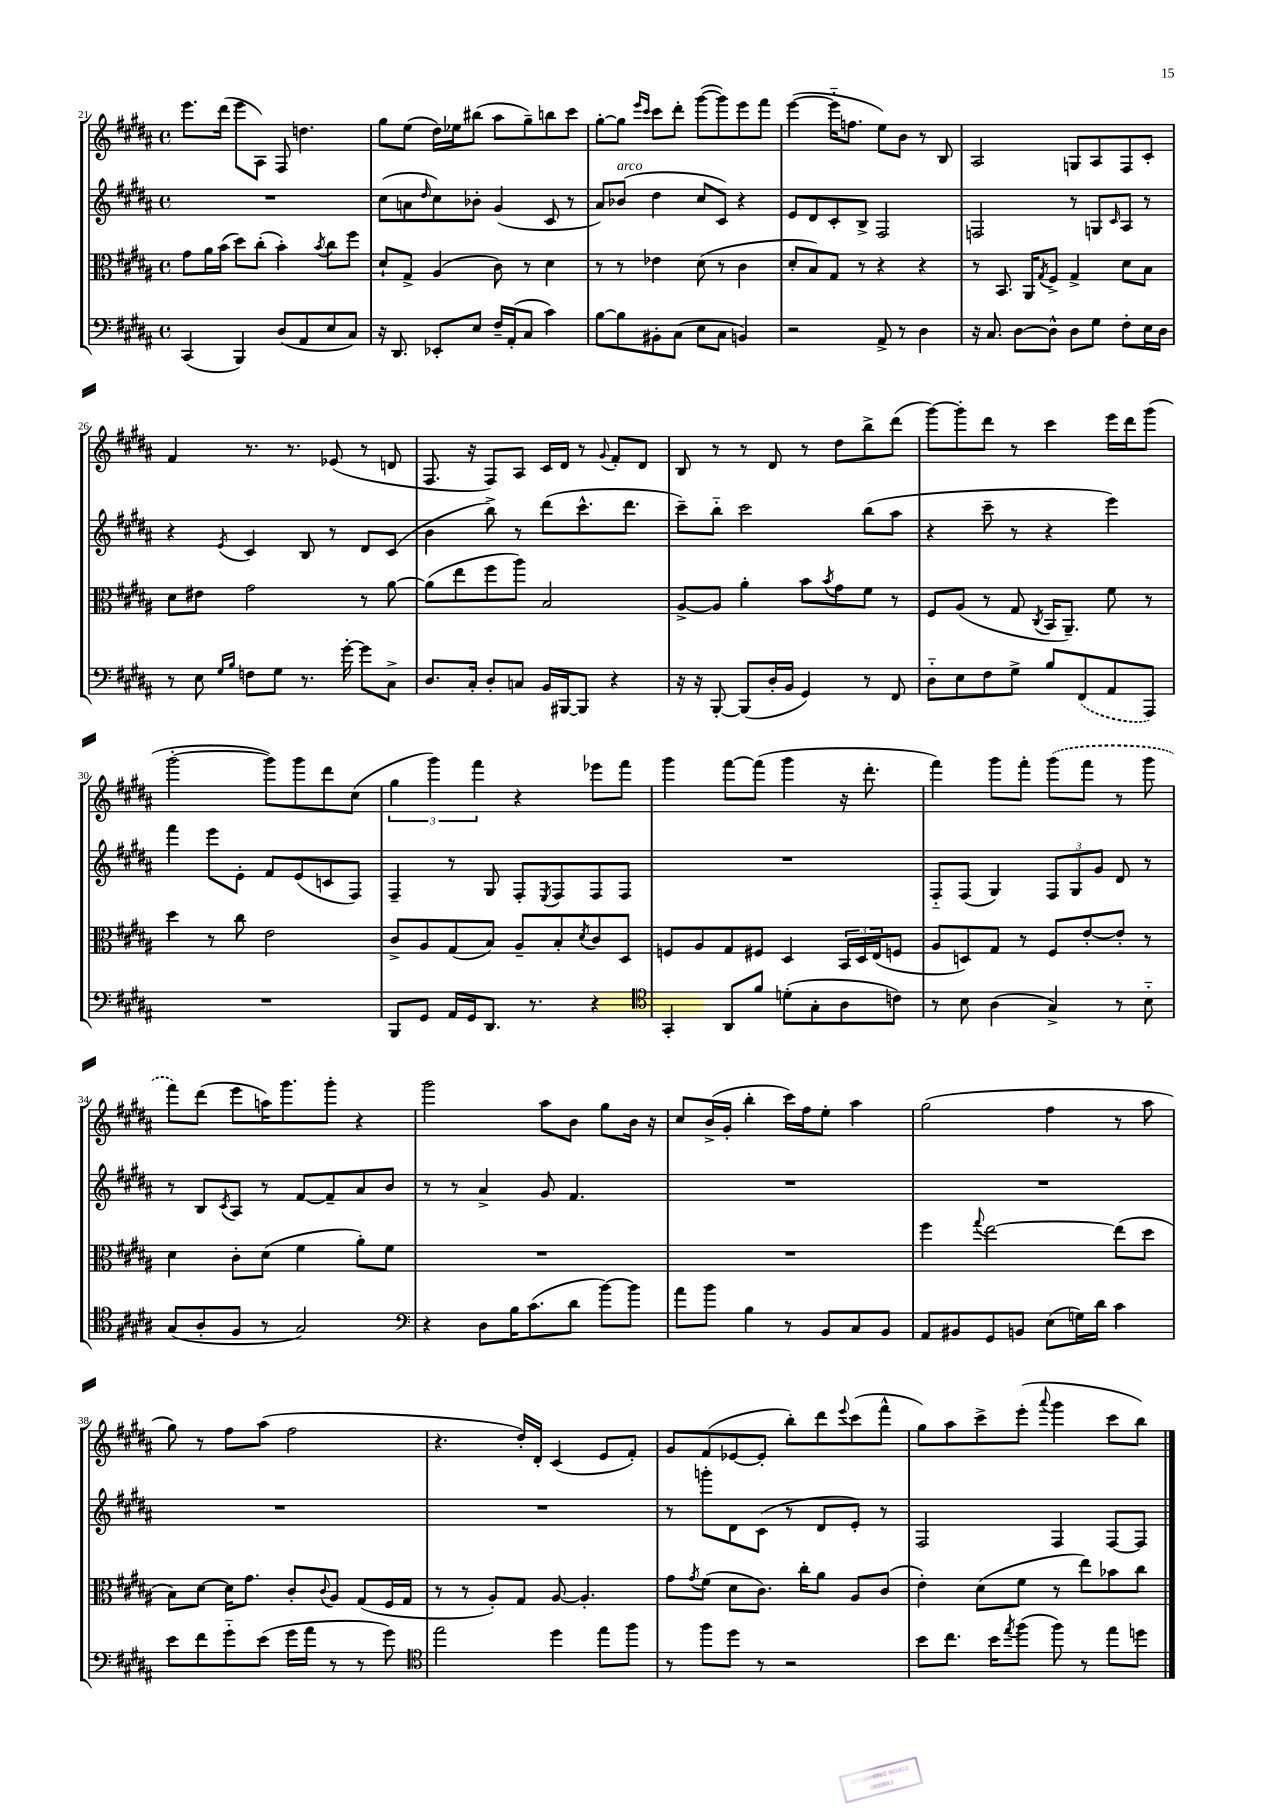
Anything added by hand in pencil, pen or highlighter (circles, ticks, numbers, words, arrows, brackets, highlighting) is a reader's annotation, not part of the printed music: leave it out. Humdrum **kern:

**kern	**kern	**kern	**kern
*part4	*part3	*part2	*part1
*staff4	*staff3	*staff2	*staff1
*clefF4	*clefC3	*clefG2	*clefG2
*k[f#c#g#d#a#]	*k[f#c#g#d#a#]	*k[f#c#g#d#a#]	*k[f#c#g#d#a#]
*M4/4	*M4/4	*M4/4	*M4/4
*met(c)	*met(c)	*met(c)	*met(c)
=21	=21	=21	=21
(4CC#/	8g#\L	1r	8.eee\L
.	16a#\L	.	.
.	(16b\JJ	.	(16ddd#\Jk
4BBB/)	8dd#\L)	.	8eee\L
.	(8cc#'\J	.	8A#\J)
(8D#/L	4b'\)	.	8F#/
8AA#/	.	.	4.ddn\
.	8qb/	.	.
8E/	8cc#\L	.	.
8C#/J)	8ff#\J	.	.
=22	=22	=22	=22
16r	8d#`/L	(8cc#\L	8gg#\L
8.DD#/	.	.	.
.	8G#^/J	8an\	(8ee\J
.	.	16qqdd#/	.
8EE-X'/L	(4A#/	8cc#\)	16dd#\LL)
.	.	.	16ee-X\J
8E/J	.	8b-X'\J	(8bb#X\J
16F#~/LL	8c#\)	(4g#/	8aa#\L
(16AA#'/J	.	.	.
8C#/J	8r	.	8gg#~\)
4c#\)	4d#\	8c#/	8bbn\
.	.	8r	8ccc#\J
=23	=23	=23	=23
[8B\L	8r	8a#/L)	[8gg#'\L
!	!	!LO:TX:a:i:t=arco	!
8B\]	8r	(8b-X/J	8gg#\J]
.	.	.	16qqeee/LL
.	.	.	16qqccc#/JJ
8BB#X'\	4e-X\	4dd#\	8ccc#\L
(8C#\J	.	.	8ddd#'\J
8E\L	(8d#\	8cc#/L	([8ggg#\L
8C#\J	8r	8c#/J)	8ggg#\])
4BBn/)	4c#\	4r	8eee\
.	.	.	8fff#\J
=24	=24	=24	=24
2r	8d#'/L	8e/L	([4eee\
.	8B/)	8d#/	.
.	8G#/J	8c#'/	16eee\KL]
.	.	.	8.ffn\J
.	8r	8B^/J	.
8AA#^/	4r	2F#/	8ee\L)
8r	.	.	8b\J
4D#\	4r	.	8r
.	.	.	8B/
=25	=25	=25	=25
16r	8r	2Fn/	2A#/
8.C#/	.	.	.
.	8.BB/	.	.
[8D#\L	.	.	.
.	16AA#/KL	.	.
.	8qG#/	.	.
8D#^^\J]	8F#^/J	.	.
8D#\L	4G#^/	8r	8Gn/L
8G#\J	.	8Gn/L	8A#/
.	.	16qqc#/	.
8F#'\L	8d#\L	8A#/J	8F#/
16E\L	8B\J	8r	8c#'/J
16D#\JJ	.	.	.
!!LO:LB:g=z
=26	=26	=26	=26
8r	8d#\L	4r	4f#/
8E\	8e#X\J	.	.
16qqG#/LL	.	.	.
16qqB/JJ	.	8qe/	.
8Fn\L	2g#\	4c#/	8.r
8G#\J	.	.	.
.	.	.	8.r
8.r	.	8B/	.
.	.	8r	(8e-X/
[16g#'\	.	.	.
8g#\L]	8r	8d#/L	8r
8C#^\J	[8a#\	(8c#/J	8dn/
=27	=27	=27	=27
8.D#/L	(8a#\L]	4b\	8.F#/
.	8ee\	.	.
16C#'/Jk	.	.	16r
8D#'/L	8ff#\	8bb^\)	8F#/L)
8Cn/J	8aa#\J)	8r	8A#/J
16BB/LL	2B/	(8ddd#\L	16c#/LL
[16BBB#X/J	.	.	16d#/JJ
8BBB#/J]	.	8.ccc#^^\	8r
.	.	.	8qqg#/
4r	.	.	8f#'/L
.	.	8.ddd#\J	.
.	.	.	8d#/J
=28	=28	=28	=28
16r	[8A#^/L	8ccc#~\L)	8B/
16r	.	.	.
[8BBB'/	8A#/J]	8bb\J	8r
(8BBB/L]	4a#'\	2ccc#\	8r
16D#'/L	.	.	8d#/
16BB/JJ	.	.	.
4GG#/)	8b\L	.	8r
.	8qb/	.	.
.	8g#\	.	8dd#\L
8r	8f#\J	(8bb\L	8bb^\
8FF#/	8r	8aa#\J	(8ddd#\J
=29	=29	=29	=29
8D#\L	8F#/L	4r	[8ggg#\L)
8E\	(8A#/J	.	8ggg#'\]
8F#\	8r	8ccc#~\	8ddd#\J
8G#^\J	8G#/	8r	8r
.	8qC#/	.	.
8B/L	16BB/KL	4r	4ccc#\
.	8.AA#~/J)	.	.
(8FF#/	.	.	.
8AA#/	8f#\	4eee\)	16eee\LL
.	.	.	16ddd#\J
8AAA#/J)	8r	.	(8ggg#\J
!!LO:LB:g=z
=30	=30	=30	=30
1r	4dd#\	4fff#\	[2ggg#'\
.	8r	8eee\L	.
.	8cc#\	8e'\J	.
.	2e\	8f#/L	8ggg#\L])
.	.	(8e/	8ggg#\
.	.	8cn/	8ddd#\
.	.	8F#/J)	(8cc#\J
=31	=31	=31	=31
8BBB/L	8c#^/L	4F#~/	6gg#\
8GG#/J	8A#/	.	.
.	.	.	6ggg#\)
16AA#/LL	(8G#/	8r	.
16GG#/J	.	.	.
.	.	.	6fff#\
8.DD#/J	8B/J)	8G#/	.
.	8A#~/L	8F#'/L	4r
8.r	.	.	.
.	.	8qE/	.
.	8B'/	8F#/	.
.	8qd#/	.	.
4r	8c#/	8F#/	8eee-X\L
.	8D#/J	8F#/J	8fff#\J
=32	=32	=32	=32
*clefC4	*	*	*
4GG#'/	8Fn/L	1r	4ggg#\
.	8A#/	.	.
8AA#/L	8G#/	.	[8fff#\L
8f#/J	8F#X/J	.	(8fff#\J]
(8dn'\L	4D#/	.	4ggg#\
8G#'\	.	.	.
8A#\	24BB/LL	.	16r
.	24D#/	.	.
.	.	.	8.ddd#'\
.	(24E/J	.	.
8cn\J)	8Fn/J	.	.
=33	=33	=33	=33
8r	8A#/L	8F#/L	4fff#\)
8B\	8Dn/)	(8F#/J	.
(4A#\	8G#/J	4G#/)	8ggg#\L
.	8r	.	8fff#'\J
4G#^/)	8F#/L	12F#/L	(8ggg#\L
.	.	12G#/	.
.	[8e'/	.	8fff#\J
.	.	12g#/J	.
8r	8e'/J]	8d#/	8r
8B\	8r	8r	8ggg#\
!!LO:LB:g=z
=34	=34	=34	=34
(8G#/L	4d#\	8r	8fff#\L)
8A#'/	.	8B/L	(8ddd#\J
.	.	8qc#/	.
8F#/J	8c#'\L	8A#/J	8eee\L
8r	(8d#\J	8r	16aan\K)
.	.	.	8.ggg#\
2G#/)	4f#\	[8f#/L	.
.	.	8f#~/]	8ggg#'\J
.	8a#'\L)	8a#/	4r
.	8f#\J	8b/J	.
=35	=35	=35	=35
*clefF4	*	*	*
4r	1r	8r	2ggg#\
.	.	8r	.
8D#\L	.	4a#^/	.
16B\K	.	.	.
(8.c#\	.	.	.
.	.	8g#/	8aa#\L
8d#\J	.	4.f#/	8b\J
[8b\L)	.	.	8gg#\L
8b\J]	.	.	16b\Jk
.	.	.	16r
=36	=36	=36	=36
8a#\L	1r	1r	8cc#/L
8b\J	.	.	(16b^/L
.	.	.	16g#'/JJ
4B\	.	.	4bb'\
8r	.	.	16ccc#\LL)
.	.	.	16ff#\J
8BB/L	.	.	8ee'\J
8C#/	.	.	4aa#\
8BB/J	.	.	.
=37	=37	=37	=37
8AA#/L	4ff#\	1r	(2gg#\
8BB#X/	.	.	.
.	8qqgg#/	.	.
8GG#/	[2ee\	.	.
8BBn/J	.	.	.
(8E\L	.	.	4ff#\
16Gn\L)	.	.	.
16d#\JJ	.	.	.
4c#\	(8ee\L]	.	8r
.	8dd#\J	.	8aa#\
!!LO:LB:g=z
=38	=38	=38	=38
8e\L	8B\L)	1r	8gg#\)
8f#\	[8d#\J	.	8r
8g#\	16d#\KL]	.	8ff#\L
.	8.g#\J	.	.
(8e\J	.	.	(8aa#\J
16g#\LL	8c#'/L	.	2ff#\
16a#\JJ	.	.	.
.	8qqc#/	.	.
8r	8A#/J	.	.
8r	(8G#/L	.	.
8g#\)	16F#/L	.	.
.	16G#/JJ	.	.
=39	=39	=39	=39
*clefC4	*	*	*
2ee\	8r	1r	4.r
.	8r	.	.
.	8A#'/L)	.	.
.	8G#/J	.	16dd#'/LL)
.	.	.	16d#'/JJ
4dd#\	[8A#/	.	(4c#/
.	4.A#'/]	.	.
8ee\L	.	.	8e/L
8ff#\J	.	.	8f#'/J)
=40	=40	=40	=40
8r	8g#\L	8r	8g#/L
.	8qg#/	.	.
8ff#\L	(8f#\J	8gggn'\L	(8f#/
8dd#\J	8d#\L	8d#\	[8e-X/
8r	8.c#\J)	(8c#\J	8e-'/J]
2r	.	8r	8bb'\L)
.	16cc#'\KL	.	.
.	8a#\J	8d#/L	8ddd#\
.	.	.	8qqeee/
.	8A#/L	8e'/J)	(8ccc#\
.	(8c#/J	8r	8fff#^^\J
=41	=41	=41	=41
8b\L	4e'\)	2F#/	8gg#\L)
8.cc#\J	.	.	8aa#\
.	(8d#\L	.	8ccc#^\
16b\KL	.	.	.
8qee/	.	.	.
(8ff#\J	8f#\J	.	(8eee'\J
.	.	.	8qqaaa#/
8ff#\)	8r	4F#/	4ggg#\
8r	8ee\L)	.	.
8ee\L	8b-X\	[8F#/L	8ccc#\L
8ddn\J	8cc#\J	8F#/J]	8bb\J)
==	==	==	==
*-	*-	*-	*-
